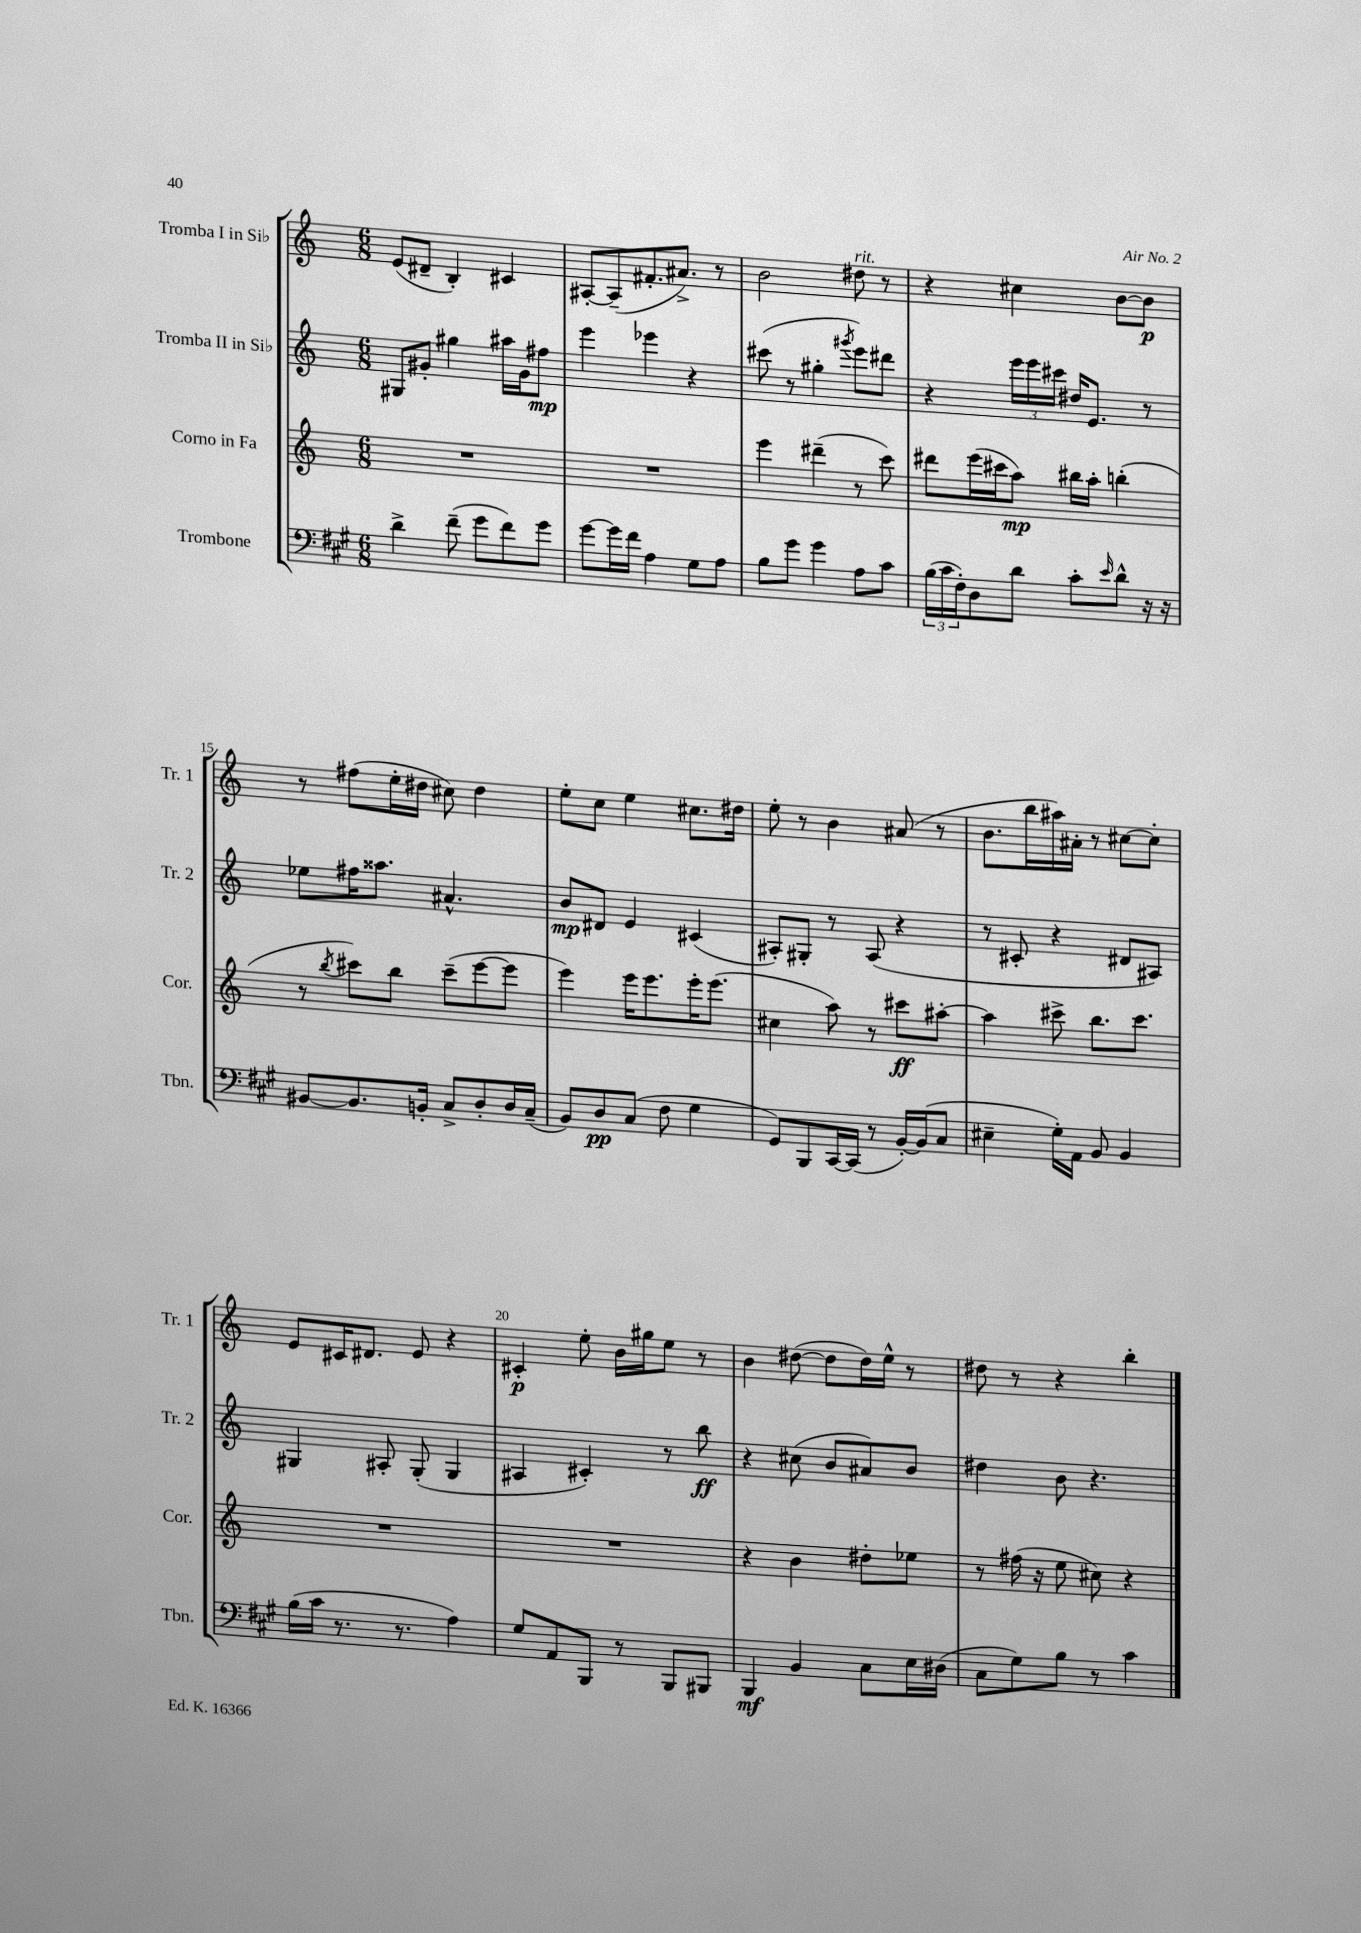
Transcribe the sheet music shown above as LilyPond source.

<<
\new StaffGroup <<
\new Staff = "s0" \with { instrumentName = "Tromba I in Sib" shortInstrumentName = "Tr. 1" } {
    \clef treble \key c \major \numericTimeSignature \time 6/8
    e'8( dis'8-- b4-.) cis'4 |
    ais8~-. ais8--( fis'8.-. ais'8.->) r8 |
    b'2 dis''8^\markup { \italic "rit." } r8 |
    r4 cis''4 b'8~ b'8\p |
    r8 fis''8( e''16-. dis''16 cis''8) dis''4 |
    e''8-. c''8 e''4 cis''8. dis''16 |
    e''8-. r8 b'4 ais'8( r8 |
    b'8. b''16 ais''16) ais'16-. r8 cis''8~ cis''8-. |
    e'8 cis'16 dis'8. e'8 r4 |
    cis'4-.\p e''8-. b'16 gis''16 e''8 r8 |
    b'4 dis''8~( dis''8 dis''16) e''16-^ r8 |
    dis''8 r8 r4 b''4-. \bar "|." |
}
\new Staff = "s1" \with { instrumentName = "Tromba II in Sib" shortInstrumentName = "Tr. 2" } {
    \clef treble \key c \major \numericTimeSignature \time 6/8
    gis8 gis'8-. gis''4 ais''16 gis'16 fis''8\mp |
    e'''4 ees'''4 r4 |
    cis'''8( r8 gis''4-. \acciaccatura { gis'''8 } e'''8) dis'''8 |
    r4 \tuplet 3/2 { e'''16 e'''16 cis'''16 } dis''16 e'8. r8 |
    ees''8 fis''16 aisis''8. ais'4.-^ |
    b'8\mp dis'8 e'4 cis'4( |
    ais8-.) gis8-. r8 ais8( r4 |
    r8 cis'8-. r4 dis'8 ais8) |
    gis4 ais8-. gis8-.( gis4 |
    ais4 cis'4-.) r8 b''8\ff |
    r4 cis''8( b'8 ais'8) b'8 |
    dis''4 b'8 r4. \bar "|." |
}
\new Staff = "s2" \with { instrumentName = "Corno in Fa" shortInstrumentName = "Cor." } {
    \clef treble \key c \major \numericTimeSignature \time 6/8
    R2. |
    R2. |
    e'''4 dis'''4--( r8 c'''8) |
    dis'''8 e'''16( cis'''16 a''8\mp) bis''16 a''16-. b''4-.( |
    r8 \acciaccatura { b''8 } cis'''8) b''8 cis'''8--( e'''8~ e'''8 |
    e'''4) e'''16 e'''8. e'''16-. e'''8.( |
    cis''4 a''8) r8 cis'''8\ff ais''8~-. |
    ais''4 cis'''8-> b''8. cis'''8. |
    R2. |
    R2. |
    r4 b'4 dis''8-. ees''8 |
    r8 fis''16( r16 e''8 cis''8) r4 \bar "|." |
}
\new Staff = "s3" \with { instrumentName = "Trombone" shortInstrumentName = "Tbn." } {
    \clef bass \key a \major \numericTimeSignature \time 6/8
    d'4-> fis'8--( gis'8 fis'8) gis'8 |
    gis'8~ gis'16 fis'16 a4 gis8 a8 |
    b8 gis'8 gis'4 a8 cis'8 |
    \tuplet 3/2 { b16( cis'16 fis16-.) } d8 d'8 cis'8-. \grace { e'16 } d'8-^ r16 r16 |
    bis,8~ bis,8. b,16-. cis8-> d8-. d16 cis16--( |
    b,8) d8\pp cis8( fis8 gis4 |
    gis,8) b,,8 cis,16~ cis,16( r8 b,16~-.) b,16( cis8 |
    eis4-- gis16-.) a,16 b,8 b,4 |
    b16( cis'16 r8. r8. a4) |
    gis8 a,8 b,,8 r8 b,,8 bis,,8 |
    b,,4\mf b,4 cis8 e16 dis16( |
    cis8 gis8) b8 r8 cis'4 \bar "|." |
}
>>
>>
\layout { \context { \Score currentBarNumber = #11 \override BarNumber.break-visibility = ##(#f #t #t) barNumberVisibility = #(every-nth-bar-number-visible 5) } }
